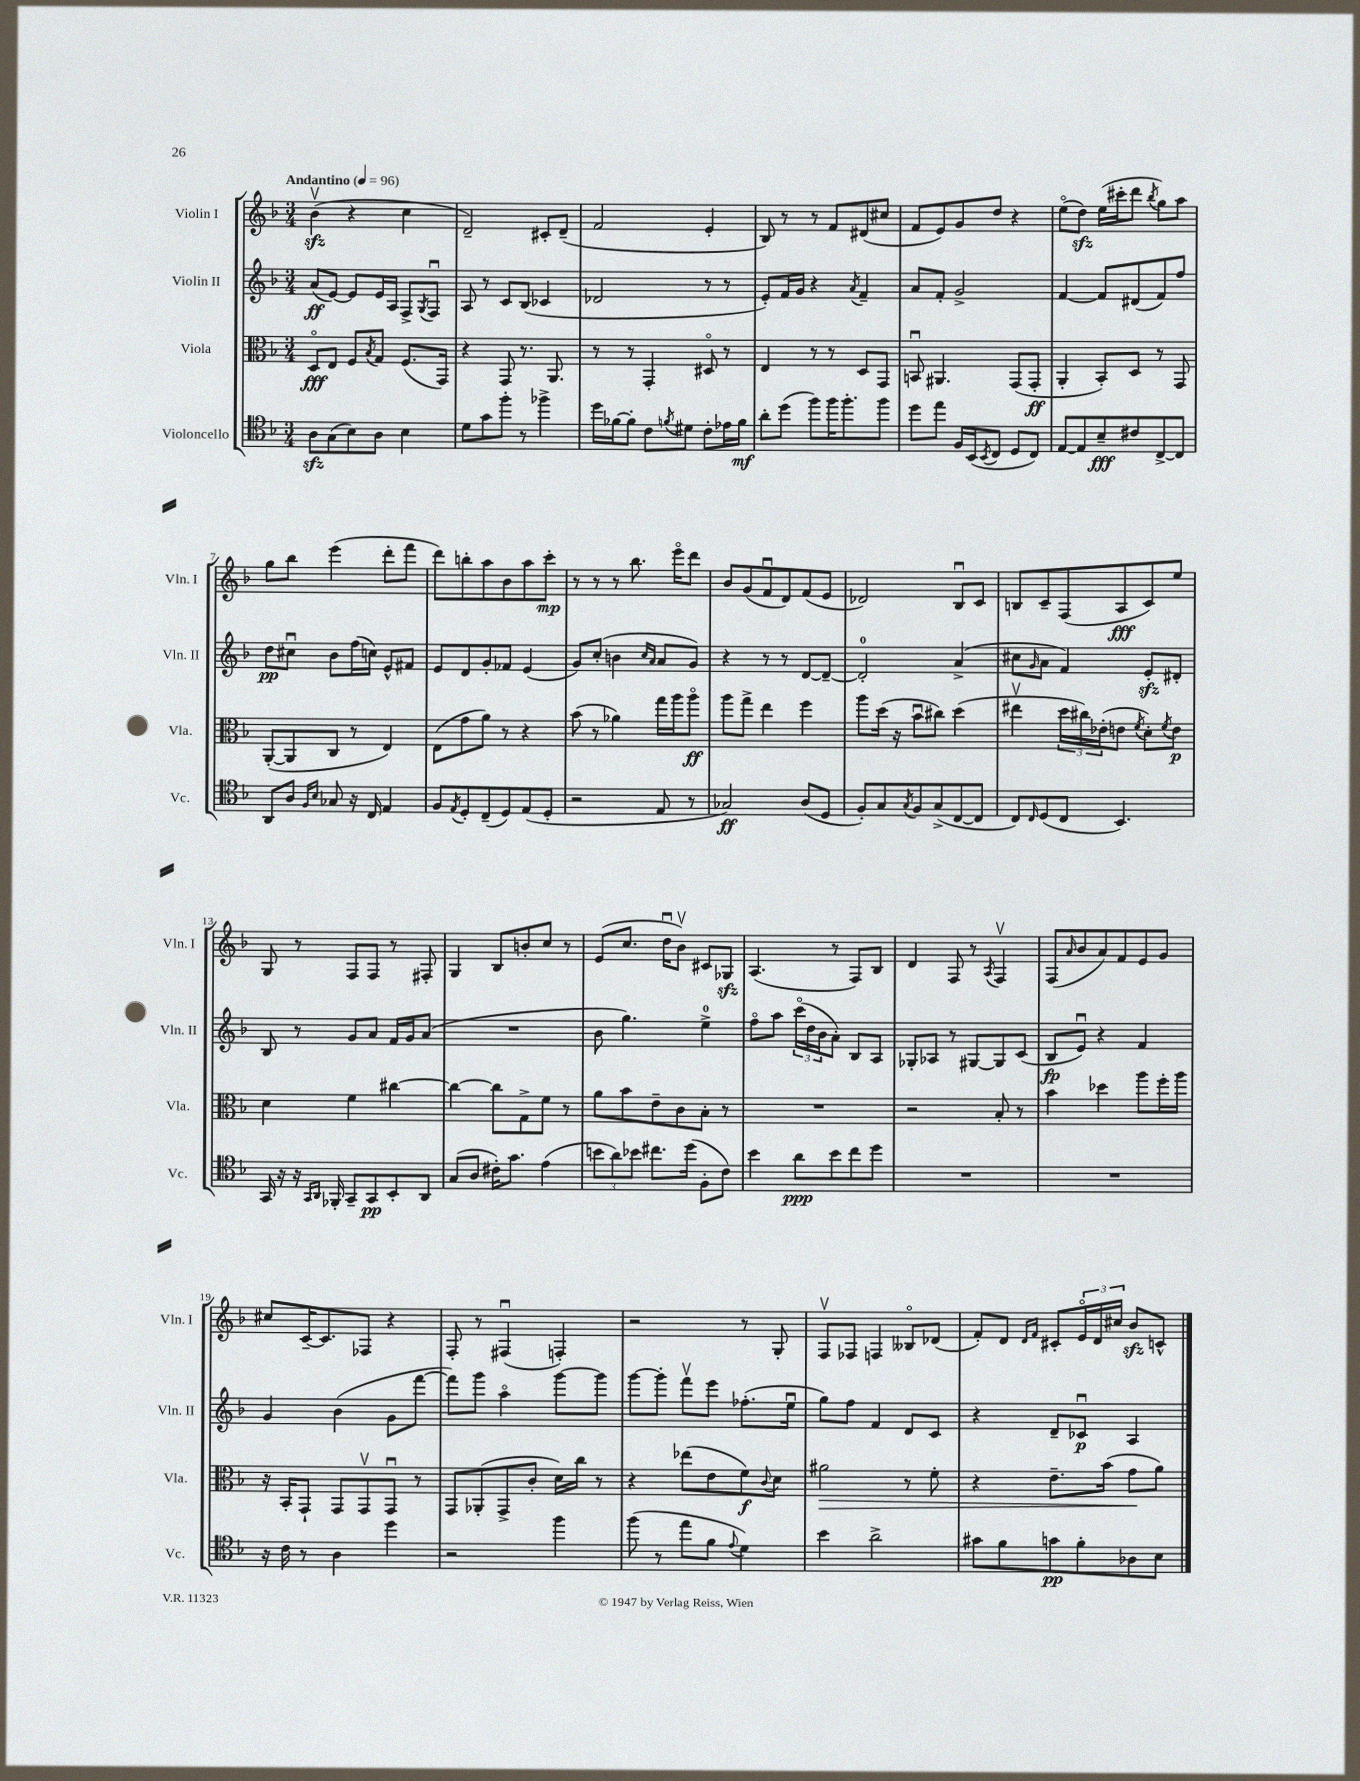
<<
\new StaffGroup <<
\new Staff = "s0" \with { instrumentName = "Violin I" shortInstrumentName = "Vln. I" } {
    \clef treble \key f \major \numericTimeSignature \time 3/4 \tempo "Andantino" 4 = 96
    bes'4\upbow\sfz( r4 c''4 |
    d'2--) cis'8-. d'8--( |
    f'2 e'4-. |
    bes8) r8 r8 f'8 dis'8( cis''8 |
    f'8 e'8) g'8 d''8 r4 |
    e''8\flageolet( d''8\sfz) e''16( cis'''16-. d'''8 \acciaccatura { bes''8 } g''8) a''8 |
    g''8 bes''8 e'''4( d'''8-. f'''8 |
    d'''8) b''8-. a''8 bes'8 a''8 c'''8-.\mp |
    r8 r8 r8 bes''8. e'''16\flageolet d'''8 |
    bes'8 g'8( f'8\downbow d'8) f'8( e'8 |
    des'2) bes8\downbow c'8 |
    b8 c'8-- f8( a8\fff c'8) e''8 |
    g8 r8 f8 f8 r8 fis8-. |
    g4 bes8 b'8-. c''8 r8 |
    e'8( c''8. d''16\downbow bes'8\upbow) cis'8 ges8\sfz |
    a4.( r8 f8) bes8 |
    d'4 f8 r8 \acciaccatura { a8 } f4\upbow |
    f8( \grace { a'16 } bes'8 a'8) f'8 e'8 g'8 |
    cis''8 c'16~-- c'8. fes8 r4 |
    f8-. r8 fis4\downbow( f4-.) |
    r2 r8 g8-. |
    f8\upbow fes8 f4 beses8\flageolet des'8( |
    f'8-.) d'8 \grace { d'16 f'16 } cis'8-. \tuplet 3/2 { e'16\flageolet d'16 cis''16 } bes'8\sfz c'8-^ \bar "|." |
}
\new Staff = "s1" \with { instrumentName = "Violin II" shortInstrumentName = "Vln. II" } {
    \clef treble \key f \major \numericTimeSignature \time 3/4
    a'8\ff( e'8~) e'8 e'16 a16 f8-> \acciaccatura { g8 } f8\downbow |
    a8 r8 c'8 bes8( ces'4 |
    des'2 r8 r8 |
    e'8-.) f'16 g'16 r4 \acciaccatura { a'8 } f'4-- |
    a'8 f'8-. g'2-> |
    f'4~ f'8 dis'8( f'8) f''8 |
    d''8\pp cis''8\downbow bes'8 f''16( c''16) e'8-^ fis'8 |
    e'8 d'8 g'8-. fes'8 e'4( |
    g'8) c''8-.( b'4 \grace { c''16 a'16 } a'8 g'8) |
    r4 r8 r8 d'8~ d'8~-- |
    d'2-0-. a'4->( |
    cis''8 \grace { g'16 } a'8 f'4) e'8-.\sfz dis'8-. |
    bes8 r8 g'8 a'8 f'16 g'16 a'8( |
    R2. |
    bes'8 g''4.) e''4-0-> |
    f''8\flageolet a''8 \tuplet 3/2 { c'''16\flageolet( d''16 bes'16 } a'8-.) bes8 a8 |
    ges8-. aes8 r8 gis8~ gis8 c'8( |
    bes8\fp e'8\downbow) r4 f'4 |
    g'4 bes'4( g'8 f'''8~ |
    f'''8) g'''8 a''4\flageolet g'''8~ g'''8 |
    g'''8~ g'''8-. f'''8\upbow e'''8 fes''8.-.( e''16\downbow |
    g''8) f''8 f'4 d'8 c'8 |
    r4 d'8-- ces'8\downbow\p a4 \bar "|." |
}
\new Staff = "s2" \with { instrumentName = "Viola" shortInstrumentName = "Vla." } {
    \clef alto \key f \major \numericTimeSignature \time 3/4
    d8\flageolet\fff e8 f8 \acciaccatura { bes8 } g8 f8.( g,16) |
    r4 g,8 r8. a,8. |
    r8 r8 g,4-. dis8\flageolet r8 |
    e4 r8 r8 d8 g,8 |
    b,8\downbow ais,4. g,8( g,8-.\ff |
    a,4-. bes,8-.) d8 r8 g,8 |
    a,8~-.( a,8 c8 r8 e4) |
    e8( g'8 a'8) r8 r4 |
    bes'8( r8 aes'4) g''16 a''16 a''8\flageolet\ff |
    a''8 g''8-> e''4 f''4 |
    a''8 d''16( r16 bes'8\downbow cis''8) d''4( |
    eis''4\upbow \tuplet 3/2 { d''16 cis''16) ees'16-.( } e'8 \acciaccatura { f'8 } d'8-.) \acciaccatura { f'8 } e'8\p |
    d'4 f'4 cis''4~ |
    cis''4~ cis''8 g8-> f'8 r8 |
    a'8 bes'8 e'8-- c'8 bes8-. r8 |
    R2. |
    r2 bes8-. r8 |
    bes'4 des''4 a''8 f''16-. a''16 |
    r16 bes,16-. g,8-! g,8 g,8\upbow g,8\downbow r8 |
    g,8 aes,8-.( g,8-> c'8-. d'16) c''16 r8 |
    r4 ees''8( e'8 f'8\f) \appoggiatura { c'8 } d'8 |
    ais'2\> r8 f'8-. |
    r4 e'8.-- bes'16( g'8\! a'8) \bar "|." |
}
\new Staff = "s3" \with { instrumentName = "Violoncello" shortInstrumentName = "Vc." } {
    \clef tenor \key f \major \numericTimeSignature \time 3/4
    a8\sfz g8( bes8) a8 bes4 |
    d'8 g'8 f''8-. r8 fes''4-> |
    d''16 fes'16~ fes'8-. c'8 \acciaccatura { f'8 } dis'8 c'8-. ees'16 f'16\mf |
    a'8-. d''8( f''8) f''16 f''8.-. f''8 |
    d''8 e''8 f16 bes,16( \acciaccatura { bes,8 } c8 d8 c8) |
    e8~ e8 bes8--\fff cis'8 c8~-> c8 |
    a,8 a8 \grace { f16 bes16 } ges8 r16 c16 e4 |
    f8 \acciaccatura { e8 } d8-. c8--( d8) e8( d8-. |
    r2 e8 r8 |
    ges2\ff) a8( d8 |
    f8-.) g8 \acciaccatura { g8 } f8 g8->( c8~ c8 |
    c8) \grace { c16 } d8( c8 bes,4.) |
    g,16 r16 r16 \grace { g,16 a,16 } fes,16-. g,8-- g,8\pp bes,8-. a,8 |
    g8( a8 cis'16-.) g'8. e'4( |
    \tuplet 3/2 { b'8 a'8) bes'8 } cis''8. d''16( f8-. c'8) |
    bes'4 a'8\ppp bes'8 c''8 d''8 |
    R2. |
    R2. |
    r16 c'16 r8 a4 d''4 |
    r2 f''4 |
    f''8( r8 e''8 f'8 \appoggiatura { e'8 } d'4) |
    bes'4 a'2-> |
    gis'8 f'8 g'8\pp f'8-. aes8 bes8 \bar "|." |
}
>>
>>
